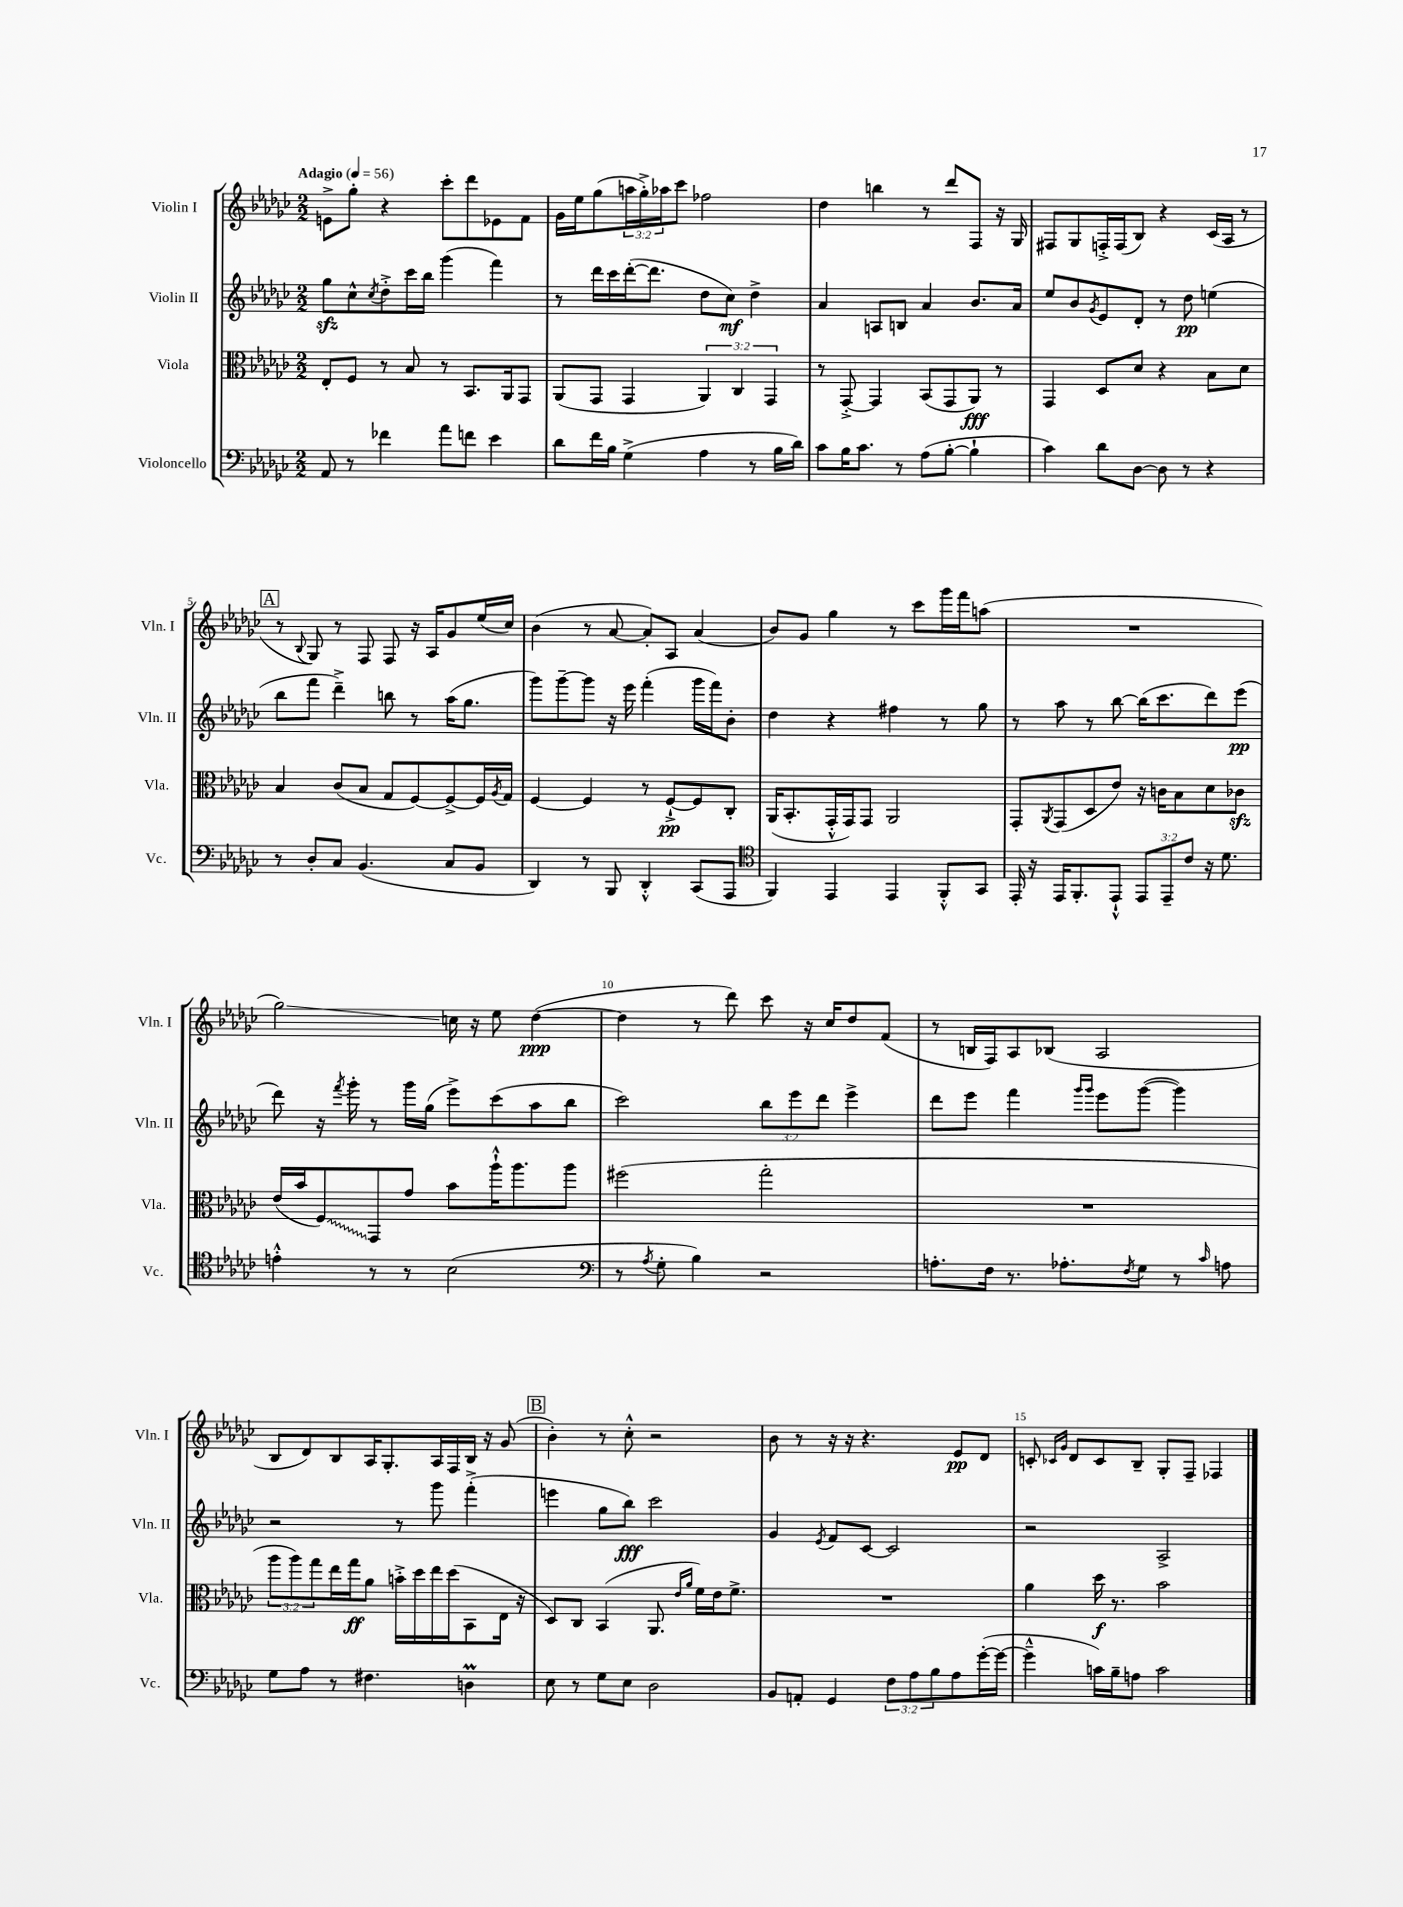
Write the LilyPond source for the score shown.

<<
\new StaffGroup <<
\new Staff = "s0" \with { instrumentName = "Violin I" shortInstrumentName = "Vln. I" } {
    \clef treble \key ges \major \numericTimeSignature \time 2/2 \override Staff.TupletNumber.text = #tuplet-number::calc-fraction-text \tempo "Adagio" 4 = 56
    e'8-> ges''8-. r4 ces'''8-. des'''8 ees'8 f'8 |
    ges'16 ees''16 ges''8( \tuplet 3/2 { a''16 ges''16-.->) aes''16 } ces'''8 fes''2 |
    des''4 b''4 r8 des'''8 f8 r16 ges16 |
    fis8 ges8 f16-.-> f16( bes8) r4 ces'16( aes16 r8 |
    \mark \markup { \box "A" } r8 \appoggiatura { bes8 } ges8) r8 f8 f8 r16 aes16 ges'8 ees''16( ces''16) |
    bes'4( r8 aes'8~ aes'8-.) aes8 aes'4( |
    bes'8) ges'8 ges''4 r8 ces'''8 ges'''16 f'''16 a''8( |
    R1 |
    ges''2\glissando) c''16 r16 ees''8 des''4~\ppp( |
    des''4 r8 des'''8) ces'''8 r16 ces''16 des''8 f'8( |
    r8 b16 f16) aes8 bes8( aes2 |
    bes8 des'8) bes8 aes16 ges8.-. aes16 f16 bes16 r16 ges'8( |
    \mark \markup { \box "B" } bes'4-.) r8 ces''8-.-^ r2 |
    bes'8 r8 r16 r16 r4. ees'8\pp des'8 |
    c'8-. \grace { ces'16 ges'16 } des'8 ces'8 bes8-- ges8-. f8-- fes4 \bar "|." |
}
\new Staff = "s1" \with { instrumentName = "Violin II" shortInstrumentName = "Vln. II" } {
    \clef treble \key ges \major \numericTimeSignature \time 2/2 \override Staff.TupletNumber.text = #tuplet-number::calc-fraction-text
    ges''8\sfz ces''8-^ \acciaccatura { ces''8 } des''8-.-> ces'''16 bes''16 ges'''4( f'''4) |
    r8 des'''16 ces'''16 des'''16~-.( des'''8. des''8 ces''8\mf) des''4-> |
    aes'4 a8 b8 aes'4 bes'8. aes'16 |
    ees''8 bes'8 \acciaccatura { ges'8 } ees'8 des'8-. r8 des''8\pp e''4( |
    \mark \markup { \box "A" } bes''8 f'''8 des'''4--->) b''8 r8 aes''16( ges''8. |
    ges'''8) ges'''8~-- ges'''8 r16 ees'''16 f'''4-.( ges'''16 f'''16) bes'8-. |
    des''4 r4 fis''4 r8 ges''8 |
    r8 aes''8 r8 bes''8~ bes''16( ces'''8. des'''8) ees'''8\pp( |
    des'''8) r16 \acciaccatura { f'''8 } ges'''16-. r8 ges'''16 ges''16( ees'''8->) ces'''8( aes''8 bes''8 |
    ces'''2) \tuplet 3/2 { bes''8 ees'''8 des'''8 } ees'''4-> |
    des'''8 ees'''8 f'''4 \grace { ges'''16 ges'''16 } ees'''8 ges'''8~( ges'''4) |
    r2 r8 ges'''8 f'''4-.->( |
    \mark \markup { \box "B" } e'''4 ges''8 bes''8\fff) ces'''2 |
    ges'4 \acciaccatura { ees'8 } f'8 ces'8~ ces'2 |
    r2 aes2-> \bar "|." |
}
\new Staff = "s2" \with { instrumentName = "Viola" shortInstrumentName = "Vla." } {
    \clef alto \key ges \major \numericTimeSignature \time 2/2 \override Staff.TupletNumber.text = #tuplet-number::calc-fraction-text
    ees8-. f8 r8 bes8 r8 bes,8. aes,16 ges,8 |
    aes,8( ges,8 ges,4 \tuplet 3/2 { aes,4) ces4 ges,4 } |
    r8 ges,8~-.-> ges,4 bes,8( ges,8 aes,8\fff) r8 |
    ges,4 des8 des'8 r4 bes8 des'8 |
    \mark \markup { \box "A" } bes4 ces'8( bes8 ges8 f8~) f8~-> f16 \acciaccatura { aes8 } ges16 |
    f4~ f4 r8 f8~-!->\pp f8 ces8-. |
    aes,16( bes,8.-. ges,16-.-^ ges,16) ges,8 aes,2 |
    ges,8-. \acciaccatura { aes,8 } ges,8( des8 ees'8) r16 c'16 bes8 des'8 ces'8\sfz |
    ees'16( bes'16 \once \override Glissando.style = #'zigzag f8\glissando) ges,8 ges'8 bes'8 aes''16-!-^ aes''8. aes''8 |
    fis''2( ges''2-. |
    R1 |
    \tuplet 3/2 { aes''8 aes''8) ges''8 } ees''16 ges''16\ff aes'8 b'16-.-> des''16 ees''16 des''16( bes,8 ees16 r16 |
    \mark \markup { \box "B" } des8) ces8 bes,4( aes,8. \grace { ees'16 aes'16 } f'16) ees'16 f'8.-> |
    R1 |
    aes'4 des''16\f r8. bes'2 \bar "|." |
}
\new Staff = "s3" \with { instrumentName = "Violoncello" shortInstrumentName = "Vc." } {
    \clef bass \key ges \major \numericTimeSignature \time 2/2 \override Staff.TupletNumber.text = #tuplet-number::calc-fraction-text
    aes,8 r8 fes'4 aes'8 f'8 ees'4 |
    des'8 f'16 bes16 ges4->( aes4 r8 bes16 des'16) |
    ces'8 bes16 ces'8. r8 aes8( bes8~-. bes4-! |
    ces'4) des'8 des8~ des8 r8 r4 |
    \mark \markup { \box "A" } r8 des8-. ces8 bes,4.( ces8 bes,8 |
    des,4) r8 bes,,8 des,4-.-^ ces,8( aes,,8 |
    \clef tenor f,4) ees,4 ees,4 f,8-.-^ ges,8 |
    ees,16-. r16 ees,16 f,8.-. ees,8-!-^ \tuplet 3/2 { ees,8 ees,8-- ces'8 } r16 des'8. |
    e'4-.-^ r8 r8 bes2( |
    \clef bass r8 \acciaccatura { aes8 } ges8-. bes4) r2 |
    a8.-. f16 r8. aes8.-. \acciaccatura { f8 } ges8 r8 \grace { ces'16 } a8 |
    ges8 aes8 r8 fis4. d4\prall |
    \mark \markup { \box "B" } ees8 r8 ges8 ees8 des2 |
    bes,8 a,8-. ges,4 \tuplet 3/2 { f8 aes8 bes8 } aes8 ges'16~-.( ges'16~ |
    ges'4---^ c'16) bes16-- a8 c'2 \bar "|." |
}
>>
>>
\layout { \context { \Score \override BarNumber.break-visibility = ##(#f #t #t) barNumberVisibility = #(every-nth-bar-number-visible 5) } }
